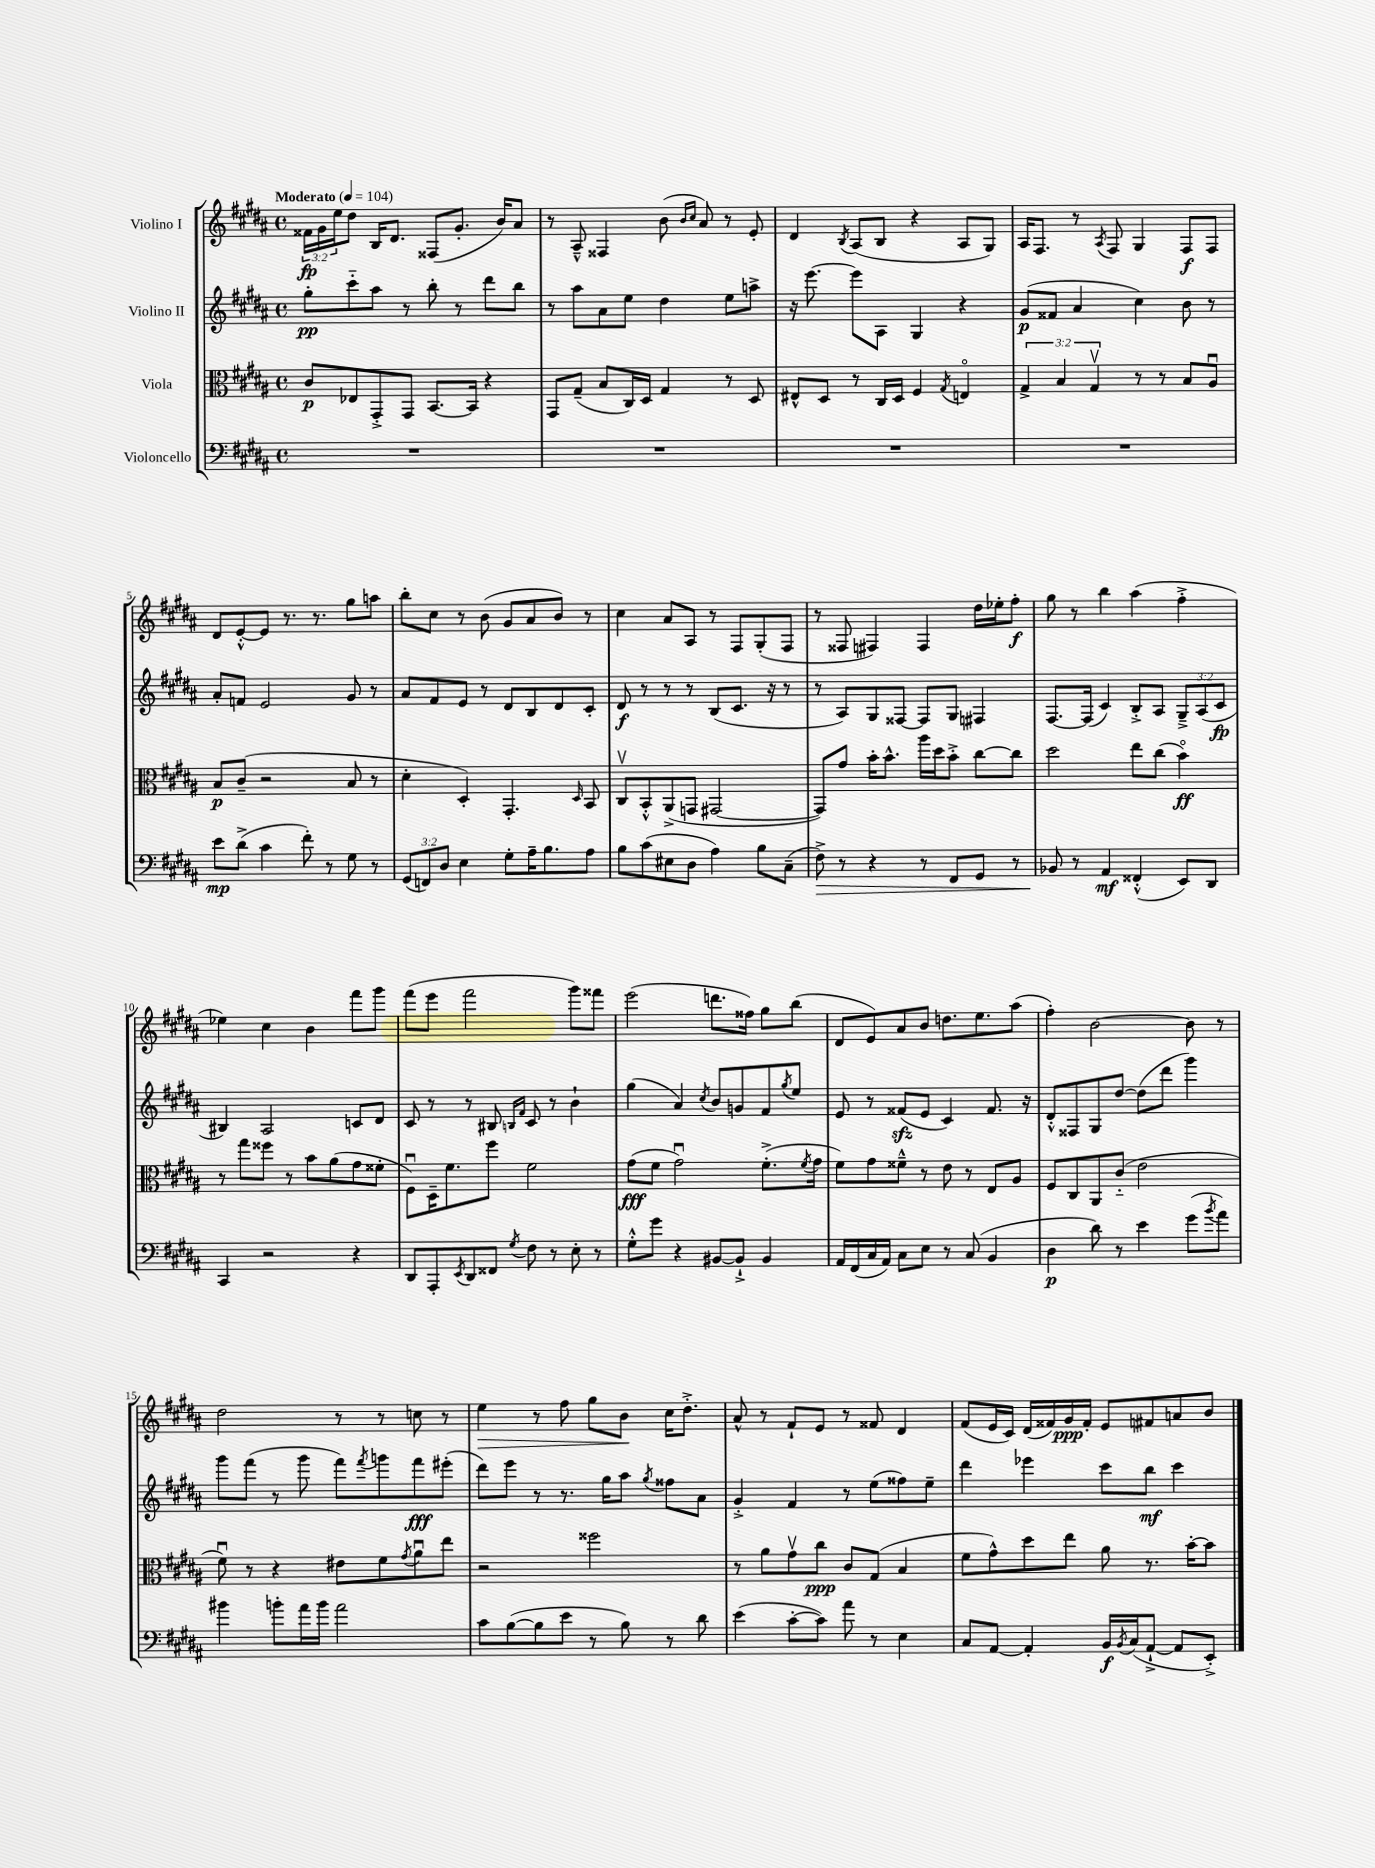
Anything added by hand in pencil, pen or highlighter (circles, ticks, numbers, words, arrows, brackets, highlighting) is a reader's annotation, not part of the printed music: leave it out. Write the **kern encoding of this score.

**kern	**dynam	**kern	**dynam	**kern	**dynam	**kern	**dynam
*part4	*part4	*part3	*part3	*part2	*part2	*part1	*part1
*staff4	*staff4	*staff3	*staff3	*staff2	*staff2	*staff1	*staff1
*I"Violoncello	*	*I"Viola	*	*I"Violino II	*	*I"Violino I	*
*clefF4	*	*clefC3	*	*clefG2	*	*clefG2	*
*k[f#c#g#d#a#]	*	*k[f#c#g#d#a#]	*	*k[f#c#g#d#a#]	*	*k[f#c#g#d#a#]	*
*M4/4	*	*M4/4	*	*M4/4	*	*M4/4	*
*met(c)	*	*met(c)	*	*met(c)	*	*met(c)	*
*MM104	*	*MM104	*	*MM104	*	*MM104	*
=1	=1	=1	=1	=1	=1	=1	=1
!	!	!	!	!	!	!LO:TX:a:B:t=Moderato	!
1r	.	8c#/L	p	8gg#'\L	pp	24f##X\LL	fp
.	.	.	.	.	.	24g#\	.
.	.	.	.	.	.	24ee\J	.
.	.	8E-X/	.	8ccc#\	.	8dd#\J	.
.	.	8GG#'^/	.	8aa#\J	.	16B/KL	.
.	.	.	.	.	.	8.d#/J	.
.	.	8GG#/J	.	8r	.	.	.
.	.	[8.BB/L	.	8bb'\	.	(8F##X/L	.
.	.	.	.	8r	.	8.g#'/J	.
.	.	16BB/Jk]	.	.	.	.	.
.	.	4r	.	8ddd#\L	.	.	.
.	.	.	.	.	.	16b/KL)	.
.	.	.	.	8bb\J	.	8a#/J	.
=2	=2	=2	=2	=2	=2	=2	=2
1r	.	8GG#/L	.	8r	.	8r	.
.	.	(8G#~/J	.	8aa#\L	.	8A#~^^/	.
.	.	8B/L	.	8a#\	.	4F##X/	.
.	.	16C#/L)	.	8ee\J	.	.	.
.	.	16D#/JJ	.	.	.	.	.
.	.	4G#/	.	4dd#\	.	(8b\	.
.	.	.	.	.	.	16qqb/LL	.
.	.	.	.	.	.	16qqcc#/JJ	.
.	.	.	.	.	.	8a#/)	.
.	.	8r	.	8ee\L	.	8r	.
.	.	8D#/	.	8aan^\J	.	8e'/	.
=3	=3	=3	=3	=3	=3	=3	=3
1r	.	8E#X^^/L	.	16r	.	4d#/	.
.	.	.	.	[8.eee\	.	.	.
.	.	8D#/J	.	.	.	.	.
.	.	.	.	.	.	8qB/	.
.	.	8r	.	8eee\L]	.	(8A#/L	.
.	.	16C#/LL	.	8A#\J	.	8B/J	.
.	.	16D#/JJ	.	.	.	.	.
.	.	4F#/	.	4G#/	.	4r	.
.	.	8qG#/	.	.	.	.	.
.	.	4En/	.	4r	.	8A#/L	.
.	.	.	.	.	.	8G#/J)	.
=4	=4	=4	=4	=4	=4	=4	=4
1r	.	6G#^/	.	(8g#/L	p	16A#/KL	.
.	.	.	.	.	.	8.F#/J	.
.	.	.	.	8f##X/J	.	.	.
.	.	6B/	.	.	.	.	.
.	.	.	.	4a#/	.	8r	.
.	.	6G#v/	.	.	.	.	.
.	.	.	.	.	.	8qA#/	.
.	.	.	.	.	.	8F#/	.
.	.	8r	.	4cc#\)	.	4G#/	.
.	.	8r	.	.	.	.	.
.	.	8B/L	.	8b\	.	8F#/L	f
.	.	8A#u/J	.	8r	.	8F#/J	.
!!LO:LB:g=z
=5	=5	=5	=5	=5	=5	=5	=5
8e\L	mp	8B/L	p	8a#'/L	.	8d#/L	.
(8d#^\J	.	(8c#~/J	.	8fn/J	.	[8e'^^/	.
4c#\	.	2r	.	2e/	.	8e/J]	.
.	.	.	.	.	.	8.r	.
8f#'\)	.	.	.	.	.	.	.
.	.	.	.	.	.	8.r	.
8r	.	.	.	.	.	.	.
8G#\	.	8B/	.	8g#/	.	8gg#\L	.
8r	.	8r	.	8r	.	8aan\J	.
=6	=6	=6	=6	=6	=6	=6	=6
(12GG#/L	.	4d#'\	.	8a#/L	.	8bb'\L	.
12FFn/)	.	.	.	.	.	.	.
.	.	.	.	8f#/	.	8cc#\J	.
12D#/J	.	.	.	.	.	.	.
4E\	.	4D#'/)	.	8e/J	.	8r	.
.	.	.	.	8r	.	(8b\	.
8G#'\L	.	4.GG#'/	.	8d#/L	.	8g#/L	.
16A#~\K	.	.	.	8B/	.	8a#/	.
8.B\	.	.	.	.	.	.	.
.	.	.	.	8d#/	.	8b/J)	.
.	.	16qqD#/	.	.	.	.	.
8A#\J	.	8BB/	.	8c#'/J	.	8r	.
=7	=7	=7	=7	=7	=7	=7	=7
8B\L	.	8C#v/L	.	8d#/	f	4cc#\	.
(8c#\	.	8BB'^^/	.	8r	.	.	.
8E#X\	.	(8AA#^/	.	8r	.	8a#/L	.
8D#\J	.	8GGn/J	.	8r	.	8A#/J	.
4A#\)	.	[2GG#X/	.	(8B/L	.	8r	.
.	.	.	.	8.c#/J	.	8F#/L	.
8B\L	.	.	.	.	.	(8G#'/	.
.	.	.	.	16r	.	.	.
(8C#~\J	.	.	.	8r	.	8F#/J	.
=8	=8	=8	=8	=8	=8	=8	=8
!	!LO:HP:b	!	!	!	!	!	!
8F#^\)	>	8GG#/L])	.	8r	.	8r	.
8r	.	8g#/J	.	8A#/L)	.	8F##X/	.
4r	.	16b'\KL	.	8G#/	.	4F#X/)	.
.	.	8.b^^\J	.	.	.	.	.
.	.	.	.	[8F##X/J	.	.	.
8r	.	16aa#\LL	.	8F##/L]	.	4F#/	.
.	.	16dd#\J	.	.	.	.	.
8FF#/L	.	8b'^\J	.	8G#/J	.	.	.
8GG#/J	.	[8cc#\L	.	4F#X/	.	16dd#\LL	.
.	.	.	.	.	.	16ee-X'\J	.
8r	.	8cc#\J]	.	.	.	8ff#'\J	f
=9	=9	=9	=9	=9	=9	=9	=9
8BB-X/	.	2dd#\	.	[8.F#/L	.	8gg#\	.
8r	]	.	.	.	.	8r	.
.	.	.	.	(16F#/Jk]	.	.	.
4AA#/	mf	.	.	4c#/)	.	4bb\	.
(4FF##X'^^/	.	8ee\L	.	8B'^/L	.	(4aa#\	.
.	.	(8cc#\J	.	8A#/J	.	.	.
8EE/L)	.	4b\)	ff	12G#~^/L	.	4ff#'^\	.
.	.	.	.	(12A#/	.	.	.
8DD#/J	.	.	.	.	.	.	.
.	.	.	.	12c#/J	fp	.	.
!!LO:LB:g=z
=10	=10	=10	=10	=10	=10	=10	=10
4CC#/	.	8r	.	4B#X/)	.	4ee-X\)	.
.	.	8gg#\L	.	.	.	.	.
2r	.	8ff##X\J	.	2A#/	.	4cc#\	.
.	.	8r	.	.	.	.	.
.	.	8b\L	.	.	.	4b\	.
.	.	(8a#\	.	.	.	.	.
4r	.	8g#\	.	8cn/L	.	8fff#\L	.
.	.	8f##X'\J	.	8d#/J	.	8ggg#\J	.
=11	=11	=11	=11	=11	=11	=11	=11
8DD#/L	.	8F#u\L)	.	8c#/	.	(8fff#\L	.
8AAA#'/	.	16D#~\K	.	8r	.	8eee\J	.
.	.	8.f#\	.	.	.	.	.
8qEE/	.	.	.	.	.	.	.
8DD#/	.	.	.	8r	.	2fff#\	.
8FF##X/J	.	8ff#\J	.	8B#X/	.	.	.
.	.	.	.	16qqBn/LL	.	.	.
8qG#/	.	.	.	16qqf#/JJ	.	.	.
8F#\	.	2f#\	.	8c#/	.	.	.
8r	.	.	.	8r	.	.	.
8E'\	.	.	.	4b`\	.	8ggg#\L)	.
8r	.	.	.	.	.	8fff##X\J	.
=12	=12	=12	=12	=12	=12	=12	=12
8G#'^^\L	.	(8g#\L	fff	(4gg#\	.	(2eee\	.
8g#\J	.	8f#\J	.	.	.	.	.
4r	.	2g#u\)	.	4a#/)	.	.	.
.	.	.	.	8qcc#/	.	.	.
[8BB#X/L	.	.	.	8b/L	.	8.dddn\L	.
8BB#`^/J]	.	.	.	8gn/	.	.	.
.	.	.	.	.	.	16ff##X\Jk)	.
4BB#/	.	(8.f#'^\L	.	8f#/	.	8gg#\L	.
.	.	.	.	8qgg#/	.	.	.
.	.	.	.	8ee/J	.	(8bb\J	.
.	.	8qf#/	.	.	.	.	.
.	.	16g#\Jk	.	.	.	.	.
=13	=13	=13	=13	=13	=13	=13	=13
16AA#/LL	.	8f#\L)	.	8e/	.	8d#/L	.
(16FF#/	.	.	.	.	.	.	.
16C#/	.	8g#\	.	8r	.	8e/)	.
16AA#/JJ)	.	.	.	.	.	.	.
8C#\L	.	8f##X~^^\J	.	(8f##Xzz/L	.	8a#/	.
8E\J	.	8r	.	8e/J	.	8b/J	.
8r	.	8e\	.	4c#/)	.	8.ddn\L	.
(8C#/	.	8r	.	.	.	.	.
.	.	.	.	.	.	8.ee\	.
4BB/	.	8E/L	.	8.f##/	.	.	.
.	.	8A#/J	.	.	.	(8aa#\J	.
.	.	.	.	16r	.	.	.
=14	=14	=14	=14	=14	=14	=14	=14
4D#\	p	8F#/L	.	8d#'^^/L	.	4ff#'\)	.
.	.	8C#/	.	8F##X/	.	.	.
8d#\)	.	8AA#/	.	8G#/	.	[2b\	.
8r	.	(8c#/J	.	[8dd#/J	.	.	.
4e\	.	2e\	.	(8dd#\L]	.	.	.
.	.	.	.	8ddd#\J	.	.	.
(8g#\L	.	.	.	4ggg#\)	.	8b\]	.
8qb/	.	.	.	.	.	.	.
8a#\J)	.	.	.	.	.	8r	.
!!LO:LB:g=z
=15	=15	=15	=15	=15	=15	=15	=15
4b#X\	.	8f#u\)	.	8ggg#\L	.	2dd#\	.
.	.	8r	.	(8fff#\J	.	.	.
8bn'\L	.	4r	.	8r	.	.	.
16a#\L	.	.	.	8ggg#\	.	.	.
16b\JJ	.	.	.	.	.	.	.
2a#\	.	8e#X\L	.	8fff#\L)	.	8r	.
.	.	.	.	8qfff#/	.	.	.
.	.	8f#\	.	8gggn\	.	8r	.
.	.	8qg#/	.	.	.	.	.
.	.	8a#u\	.	8fff#\	fff	8ccn\	.
.	.	8ee\J	.	(8eee#X'\J	.	8r	.
=16	=16	=16	=16	=16	=16	=16	=16
!	!	!	!	!	!	!	!LO:HP:b
8c#\L	.	2r	.	8ddd#\L)	.	4ee\	>
([8B\	.	.	.	8eee\J	.	.	.
8B\]	.	.	.	8r	.	8r	.
8e\J	.	.	.	8.r	.	8ff#\	.
8r	.	2ff##X\	.	.	.	8gg#\L	.
.	.	.	.	16gg#\KL	.	.	.
8B\)	.	.	.	8aa#\J	.	8b\J	.
.	.	.	.	8qgg#/	.	.	.
8r	.	.	.	8ff##X\L	.	16cc#\KL	]
.	.	.	.	.	.	8.dd#'^\J	.
8d#\	.	.	.	8a#\J	.	.	.
=17	=17	=17	=17	=17	=17	=17	=17
(4e\	.	8r	.	4g#'^/	.	8a#^^/	.
.	.	8a#\L	.	.	.	8r	.
[8c#'\L	.	8g#v\	.	4f#/	.	8f#`/L	.
8c#\J])	.	8cc#\J	ppp	.	.	8e/J	.
8a#\	.	8c#/L	.	8r	.	8r	.
8r	.	(8G#/J	.	(8ee\L	.	8f##X/	.
4E\	.	4B/	.	8ff##X\)	.	4d#/	.
.	.	.	.	8ee~\J	.	.	.
=18	=18	=18	=18	=18	=18	=18	=18
8C#/L	.	8f#\L	.	4ddd#\	.	(8f#/L	.
[8AA#/J	.	8g#^^\)	.	.	.	16e/L	.
.	.	.	.	.	.	16c#/JJ)	.
4AA#'/]	.	8dd#\	.	4eee-X\	.	(16d#/LL	.
.	.	.	.	.	.	16f##X/)	.
.	.	8ee\J	.	.	.	16g#/	ppp
.	.	.	.	.	.	16f##'/JJ	.
16BB/LL	f	8a#\	.	8ccc#\L	.	8e/L	.
8qBB/	.	.	.	.	.	.	.
(16C#/J	.	.	.	.	.	.	.
[8AA#`^/J	.	8.r	.	8bb\J	mf	8f#X/	.
8AA#/L]	.	.	.	4ccc#\	.	8an/	.
.	.	[16b'\KL	.	.	.	.	.
8EE'^/J)	.	8b\J]	.	.	.	8b/J	.
==	==	==	==	==	==	==	==
*-	*-	*-	*-	*-	*-	*-	*-
